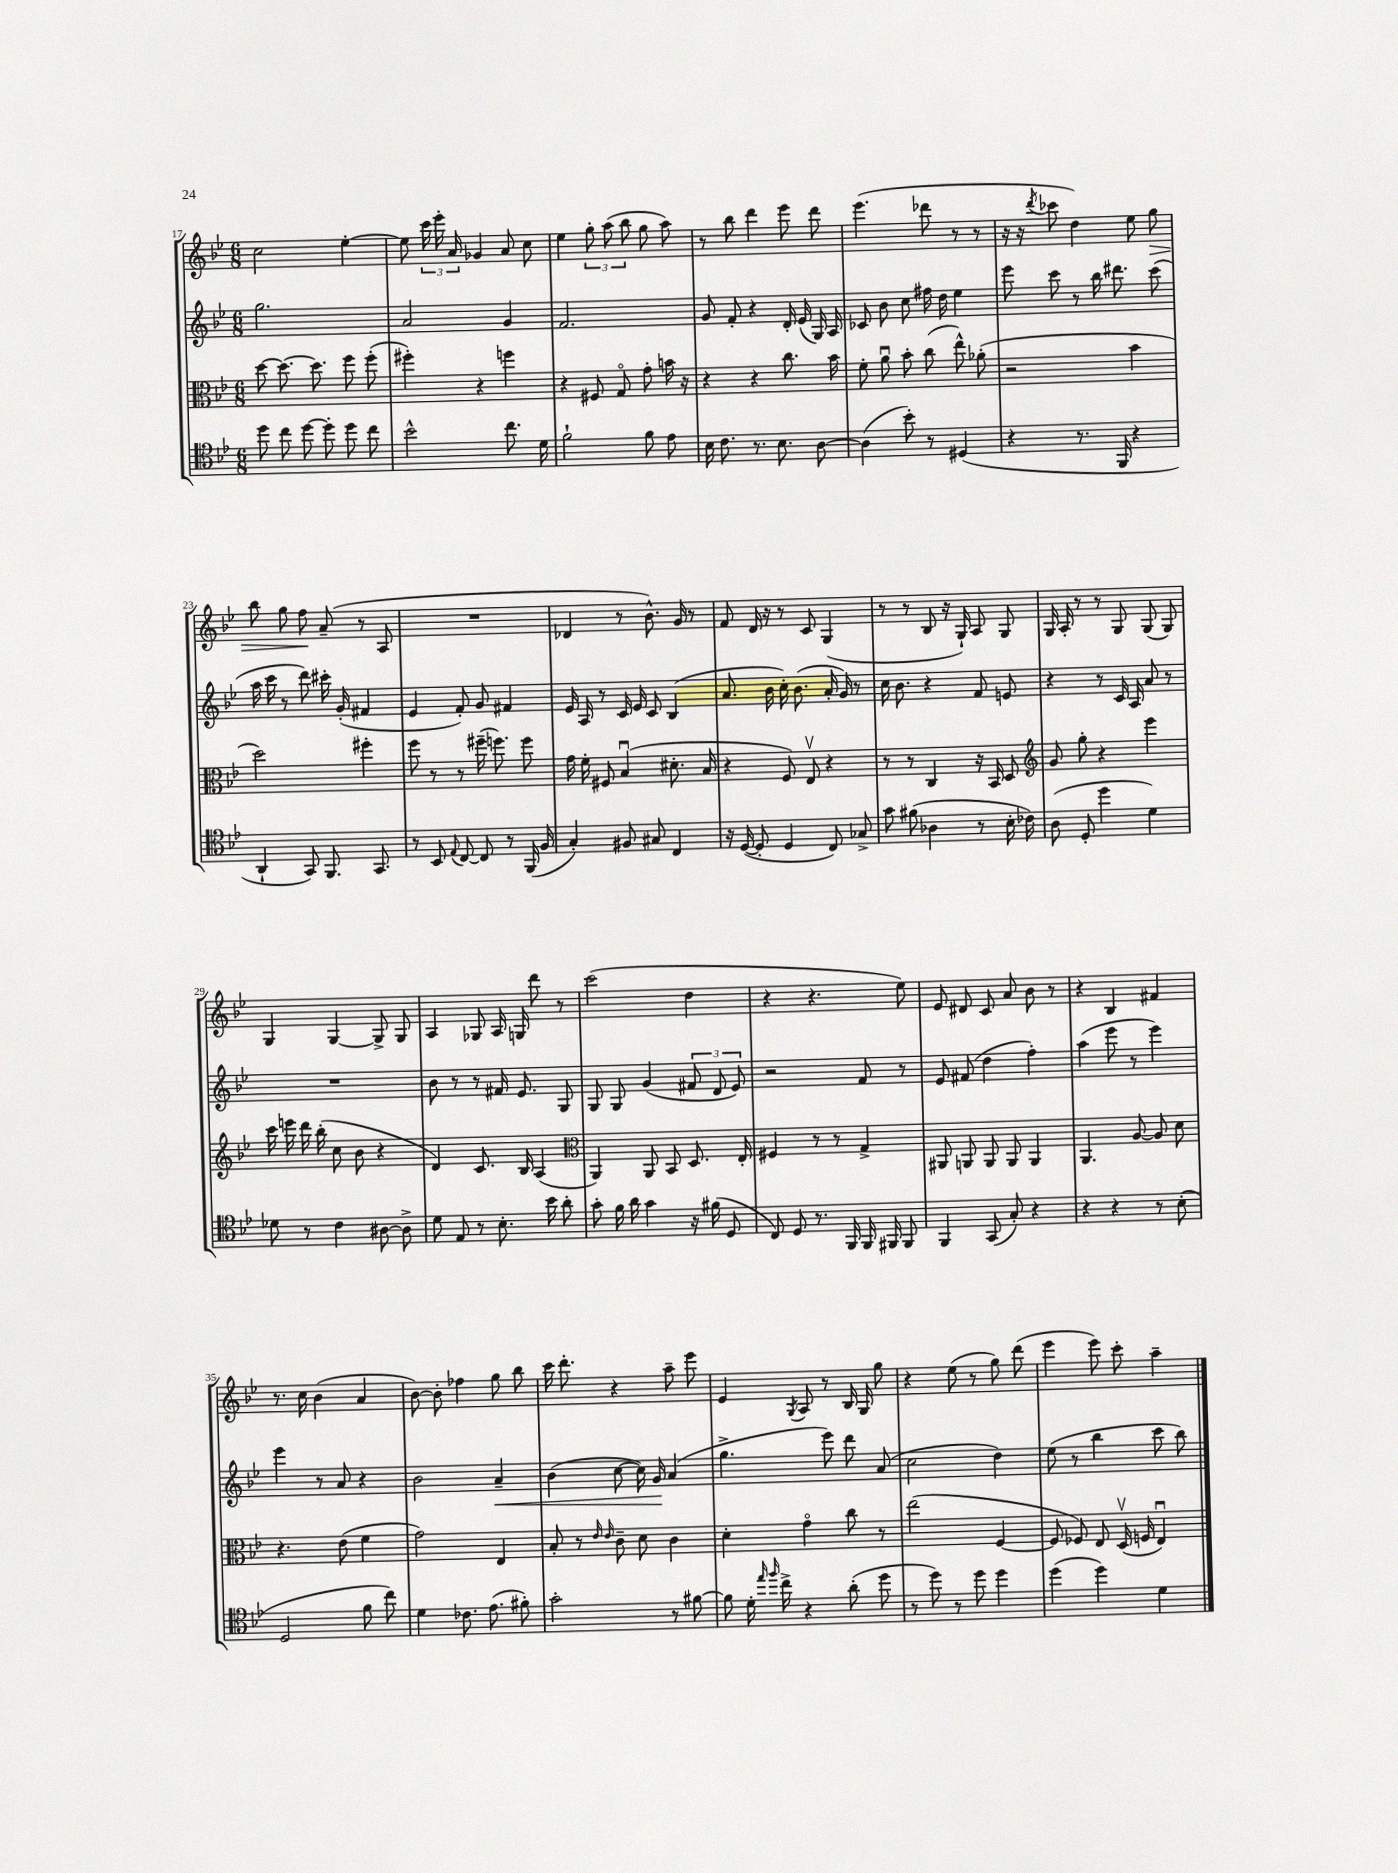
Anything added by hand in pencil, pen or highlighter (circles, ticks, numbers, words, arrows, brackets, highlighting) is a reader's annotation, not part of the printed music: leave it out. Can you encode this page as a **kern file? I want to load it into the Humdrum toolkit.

**kern	**kern	**kern	**kern
*staff4	*staff3	*staff2	*staff1
*clefC4	*clefC3	*clefG2	*clefG2
*k[b-e-]	*k[b-e-]	*k[b-e-]	*k[b-e-]
*M6/8	*M6/8	*M6/8	*M6/8
8dd	[8dd	2.gg	2cc
8cc	8.dd_	.	.
[8dd	.	.	.
.	8.dd]	.	.
8dd']	.	.	.
8dd	8ff	.	[4ee-'
8cc	(8ff'	.	.
=	=	=	=
2b-^^	4ff#')	2a	8ee-]
.	.	.	24ccc
.	.	.	24eee-'
.	.	.	24a
.	4r	.	4g-
8.cc	4ff	4g	8a
.	.	.	8cc
16d	.	.	.
=	=	=	=
2f`	4r	2.f	4ee-
.	8F#	.	12gg'
.	.	.	(12aa
.	8Go	.	.
.	.	.	12bb-
8f	8g'	.	8gg
8e-	16b	.	8aa)
.	16r	.	.
=	=	=	=
16B-	4r	8g	8r
8.c	.	.	.
.	.	8f'	8bb-
8.r	4r	4r	4ddd
8.B-	.	.	.
.	8.cc	16d'	8eee-
.	.	(16e-	.
[8A	.	16G)	8ddd
.	16b-	16A	.
=	=	=	=
(4A]	8f'	8c-	(4.eee-
.	8au	8b-	.
8b-')	8b-'	8cc	.
8r	(8cc	16ff#	8ddd-
.	.	16dd	.
(4D#	8ee-^^)	4ee-	8r
.	(8a-'	.	8r
=	=	=	=
4r	2r	8eee-	16r
.	.	.	16r
.	.	.	8qddd
.	.	8ccc	8ccc-
8.r	.	8r	4dd)
.	.	16bb-	.
16FF	.	8.ddd#	.
4r	4b-	.	8ee-
.	.	(8ccc	8gg
=	=	=	=
4AA`	2dd)	16aa	8bb-
.	.	16ccc	.
.	.	8r	8gg
8GG)	.	8ddd)	8ff
8.FF	.	16ccc#'	(8a~
.	.	(16g'	.
.	4ff#'	4f#	8r
8.GG	.	.	.
.	.	.	8A
=	=	=	=
8r	8ff	4e-	2.r
8BB-	8r	.	.
8qqE-	.	.	.
[8C	8r	8f')	.
8C]	(16ff#~	8g	.
.	8.ff)	.	.
8r	.	4f#	.
(16FF	8ff	.	.
16F	.	.	.
=	=	=	=
4G')	16g	16e-	4d-
.	16f'	16A	.
.	8F#	8r	.
8F#	(4B-u	16c	8r
.	.	16e-	.
8G#	.	8c	8.b-^^)
4C	8.d#'	(4B-	.
.	.	.	16g
.	.	.	8r
.	16B-	.	.
=	=	=	=
16r	4r	8.a	8f
([16D	.	.	.
8D']	.	.	16d
.	.	16b-	16r
4D	8F)	16cc')	8r
.	.	(8.b-	.
.	8E-v	.	8c
8C)	4r	16a'	(4G
.	.	16g)	.
8G-^	.	8r	.
=	=	=	=
8g	8r	16cc	8r
.	.	8.b-	.
(8f#	8r	.	8r
4A-	4C	4r	8B-
.	.	.	16r
.	.	.	16G`)
8r	16r	8f	8A
.	16BB-	.	.
16B-'	8D	8e	8G
16c-)	.	.	.
=	=	=	=
*	*clefG2	*	*
(8A	8g	4r	16G
.	.	.	16A'
8D'	8gg'	.	8r
4dd	4r	8r	8r
.	.	16c	8G
.	.	16A	.
4d)	4eee-	8a	(8G
.	.	8r	8G)
=	=	=	=
8d-	16ccc	2.r	4G
.	16eee	.	.
8r	16ddd	.	.
.	(16bb-'	.	.
4c	8cc	.	[4G
.	8b-	.	.
[8A#	4r	.	8G^]
8A#^]	.	.	8G
=	=	=	=
8d	4d)	8b-	4A
8E-	.	8r	.
8r	8.c	8r	8G-
8.B-'	.	16f#	16A
.	16B-	8.e-	16G
.	(4A	.	8ddd
16b-	.	.	.
8a'	.	8G	8r
=	=	=	=
*	*clefC3	*	*
8g'	4AA)	8G	(2ccc
16f	.	8G	.
16a	.	.	.
4g	8AA	(4g	.
.	8BB-	.	.
16r	8.D	12f#	4dd
(16f#	.	.	.
.	.	12d	.
8D	.	.	.
.	.	12e-)	.
.	16E-'	.	.
=	=	=	=
8C)	4F#	2r	4r
8D	.	.	.
8.r	8r	.	4.r
.	8r	.	.
16FF	.	.	.
16FF	4G^	8f	.
16FF#	.	.	.
8FF#	.	8r	8ee-)
=	=	=	=
4FF	8AA#	8e-	8e-
.	8AA	(8f#	8d#
(8GG	8AA	4dd	8c
8G')	8AA	.	8a
4r	4AA	4ff')	8b-
.	.	.	8r
=	=	=	=
4r	4.AA	(4aa	4r
4r	.	8eee-	4B-
.	[8A	8r	.
8r	8A]	4eee-)	4f#
(8B-'	8d	.	.
=	=	=	=
2D	4.r	4eee-	8.r
.	.	.	16cc
.	.	8r	(4b-
.	(8e-	8a	.
8f	4f	4r	4a
8cc)	.	.	.
=	=	=	=
4d	2g)	2b-	[8b-)
.	.	.	8b-']
8.c-	.	.	4ff-
(8.e-	.	.	.
.	4E-	4a~	8gg
8f#')	.	.	8bb-
=	=	=	=
2g'	8B-'	(4b-	16ccc
.	.	.	8.ddd'
.	8r	.	.
.	16qqe-	.	.
.	16qqe-	.	.
.	8c~	[8cc	4r
.	8d	16cc])	.
.	.	16g	.
8r	4c	(4a	8aa~
[8f#	.	.	8eee-
=	=	=	=
8f#]	4d'	4.gg^	4e-
16d'	.	.	.
16qqee-	.	.	.
16qqff	.	.	.
16cc^	.	.	.
.	.	.	8qG
4r	4go	.	8A
.	.	8eee-)	8r
(8a'	8cc	8ddd	16B-
.	.	.	16G
8dd	8r	(8a	8gg
=	=	=	=
8r	(2ee-	2cc	4r
8dd)	.	.	.
8r	.	.	(8ee-
8dd	.	.	8r
4dd	[4F	4dd)	8gg)
.	.	.	(8ddd
=	=	=	=
(4dd	8F]	(8ee-	4eee-
.	8F-)	8r	.
4dd)	8E-	4bb-	8eee-)
.	(16Dv	.	8ccc'
.	16F	.	.
4d	4E-u)	8ccc	4aa~
.	.	8bb-)	.
==	==	==	==
*-	*-	*-	*-
